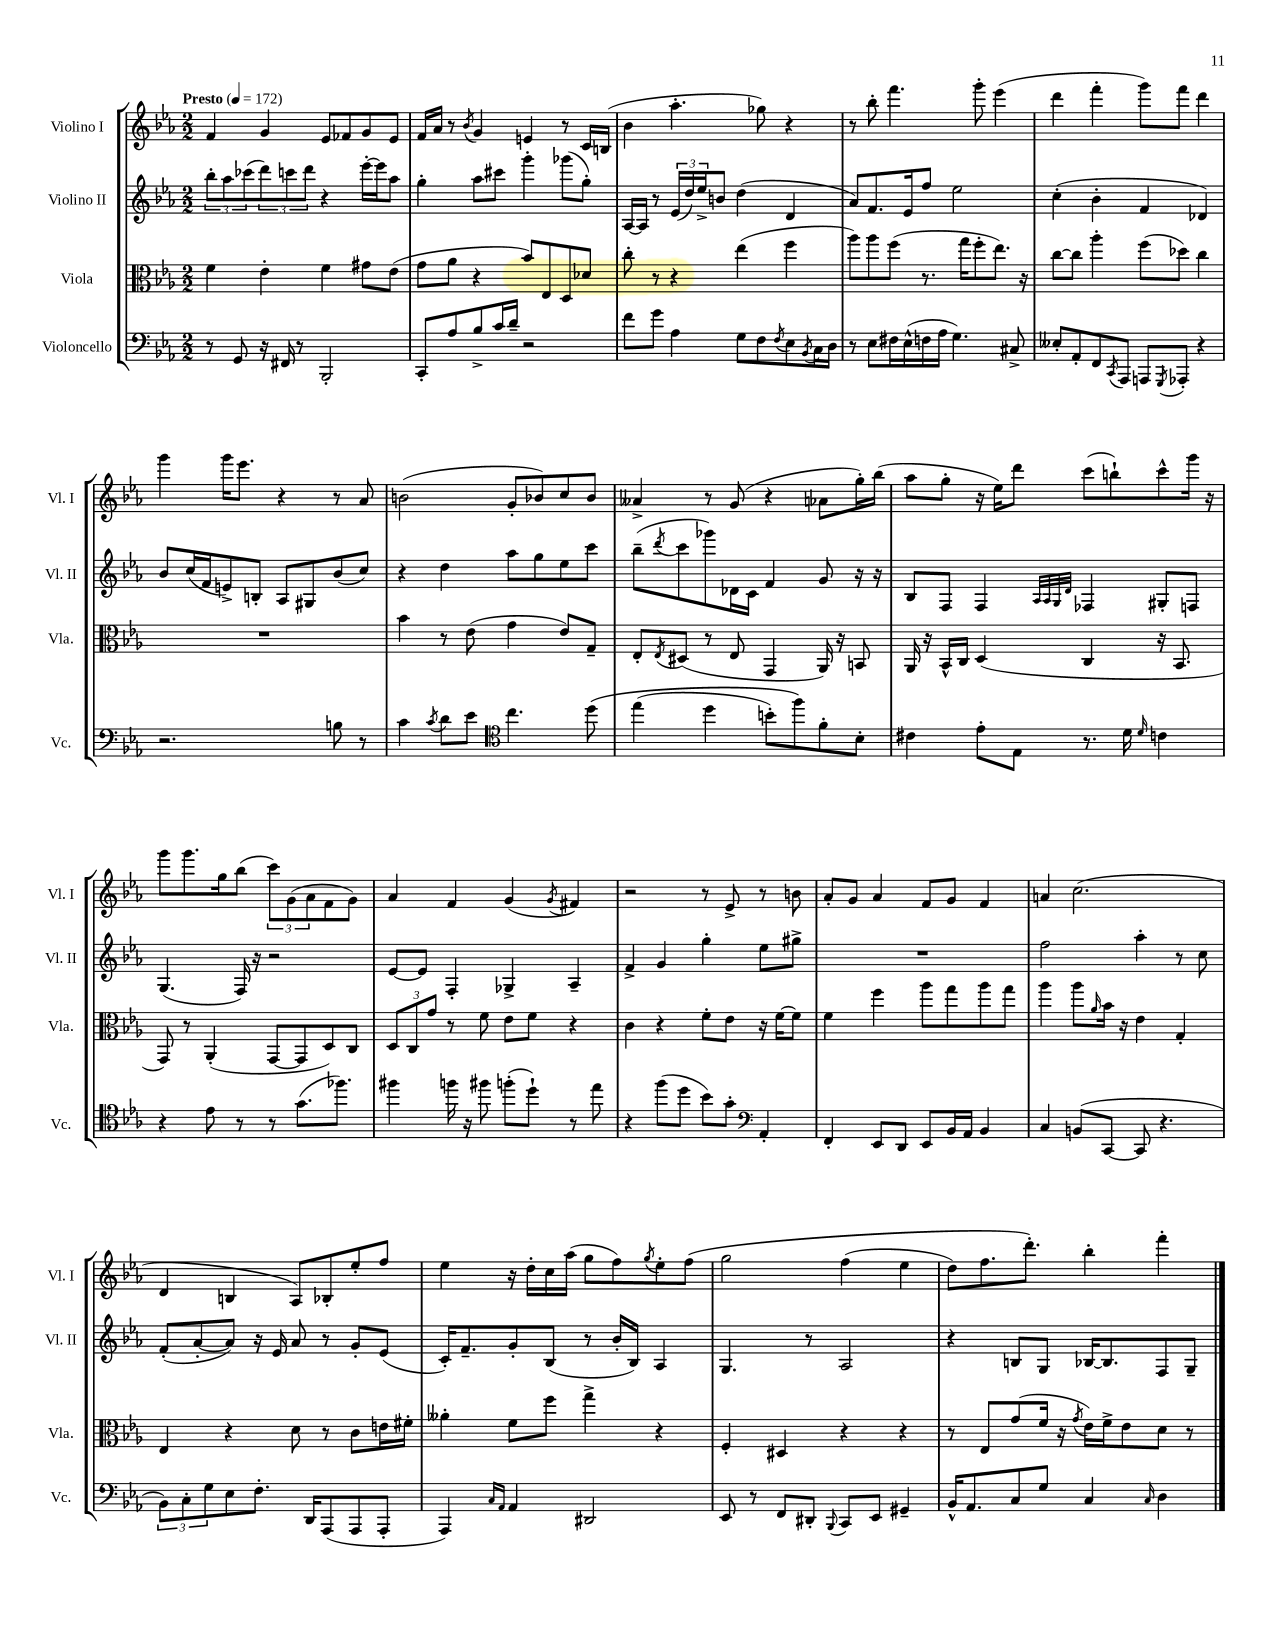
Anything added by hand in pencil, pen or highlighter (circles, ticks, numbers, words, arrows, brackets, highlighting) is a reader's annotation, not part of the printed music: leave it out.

**kern	**kern	**kern	**kern
*staff4	*staff3	*staff2	*staff1
*clefF4	*clefC3	*clefG2	*clefG2
*k[b-e-a-]	*k[b-e-a-]	*k[b-e-a-]	*k[b-e-a-]
*M2/2	*M2/2	*M2/2	*M2/2
*MM172	*MM172	*MM172	*MM172
8r	4f\	12bb-'\L	4f/
.	.	12aa-\	.
8GG/	.	.	.
.	.	(12ccc-\	.
16r	4e-'\	12ddd\)	4g/
16FF#/	.	.	.
.	.	12ccc\	.
8r	.	.	.
.	.	12ddd\J	.
2BBB-'/	4f\	4r	8e-/L
.	.	.	8f-/
.	8g#\L	[16eee-'\LL	8g/
.	.	16eee-\]J	.
.	(8e-\J	8aa-\J	8e-/J
=	=	=	=
8CC'/L	8g\L	4gg'\	16f/LL
.	.	.	16a-/JJ
8A-/	8a-\J	.	8r
.	.	.	8qb-/
8B-^/	4r	8aa-\L	4g/
16c/L	.	8ccc#\J	.
16d~/JJ	.	.	.
2r	8b-/L)	4ggg'\	4e/
.	8E-/	.	.
.	8D/	(8ggg-\L	8r
.	8d-/J	8gg'\J)	16c/LL
.	.	.	(16B/JJ
=	=	=	=
8f\L	8cc'\	[16A-/LL	4b-\
.	.	16A-/]JJ	.
8g\J	8r	8r	.
4A-\	4r	(24e-/LL	4.aa-'\
.	.	24dd/)	.
.	.	24ee-^/J	.
.	.	8b/J	.
8G\L	(4ee-\	(4dd\	.
8F\	.	.	8gg-\)
8qF/	.	.	.
8E-\	4ff\	4d/	4r
8qBB-/	.	.	.
16C\L	.	.	.
16D\JJ	.	.	.
=	=	=	=
8r	8aa-\L)	8a-/L)	8r
8E-\L	8aa-\	8.f/	8bb-'\
16F#\L	(8ff\J	.	4.fff\
(16E-^^\	.	16e-/k	.
16F\	8.r	8ff/J	.
16A-\JJ	.	.	.
4.G\)	.	2ee-\	.
.	16gg\LK	.	.
.	8ff'\	.	8ggg'\
.	8.ee-\J)	.	(4eee-\
8C#^/	.	.	.
.	16r	.	.
=	=	=	=
8E--'/L	[8cc\L	(4cc'\	4ddd\
8AA-'/	8cc\]J	.	.
8FF/	4aa-'\	4b-'\	4fff'\
8qCC/	.	.	.
8AAA-/J	.	.	.
8AAA/L	(8ff\L	4f/	8ggg\L)
8qGGG/	.	.	.
8AAA-'/J	8dd-\J)	.	8fff\J
4r	4cc\	4d-/)	4ddd\
=	=	=	=
2.r	1r	8b-/L	4ggg\
.	.	(16cc/L	.
.	.	16f/J	.
.	.	8e^/)	16ggg\LK
.	.	.	8.eee-\J
.	.	8B'/J	.
.	.	8A-/L	4r
.	.	8G#/	.
8B\	.	(8b-/	8r
8r	.	8cc/J)	8a-/
=	=	=	=
4c\	4b-\	4r	(2b\
8qc/	.	.	.
8d\L	8r	4dd\	.
8e-\J	(8e-\	.	.
*clefC4	*	*	*
4.cc\	4g\	8aa-\L	8g'/L
.	.	8gg\	8b-/)
.	8e-/L)	8ee-\	8cc/
&(8dd\	8G~/J	8ccc\J	8b-/J
=	=	=	=
(4ee-\	8E-'/L	(8bb-~\L	4a--^/
.	8qE-/	8qddd/	.
.	(8D#/J	8ccc\	.
4dd\	8r	8ggg-\)	8r
.	8E-/	16d-\L	(8g/
.	.	16c\JJ	.
8b'\L)	4GG/	4f/	4r
8ff\&)	.	.	.
8f'\	16AA-/)	8g/	8a-\L
.	16r	.	.
8B-'\J	8BB/	16r	16gg'\L)
.	.	16r	(16bb-\JJ
=	=	=	=
4c#\	16AA-/	8B-/L	8aa-\L
.	16r	.	.
.	16BB-^^/LL	8F/J	8gg'\J
.	16C/JJ	.	.
8e-'\L	(4D/	4F/	16r
.	.	.	16ee-\LK)
8E-\J	.	.	8ddd\J
.	.	32qqA-/LLL	.
.	.	32qqA-/	.
.	.	32qqG/	.
.	.	32qqd/JJJ	.
8.r	4C/	4F-/	(8ccc\L
.	.	.	8bb`\)
16d\	.	.	.
16qqd/	.	.	.
4c\	16r	8G#'/L	8ccc^^\
.	8.BB-/	.	.
.	.	8F/J	16ggg\Jk
.	.	.	16r
=	=	=	=
4r	8GG/)	(4.G/	8ggg\L
.	8r	.	8.ggg\
8e-\	(4AA-'/	.	.
.	.	.	16gg\k
8r	.	16F/)	(8bb-\J
.	.	16r	.
8r	[8GG/L	2r	12ccc\L)
.	.	.	(12g\
(8.g\L	8GG/]	.	.
.	.	.	12a-\
.	8D/)	.	8f\
8.ff-\J)	.	.	.
.	8C/J	.	8g\J)
=	=	=	=
4ff#\	12D/L	[8e-/L	4a-/
.	12C/	.	.
.	.	8e-/]J	.
.	12g/J	.	.
16ff\	8r	4F'/	4f/
16r	.	.	.
8ff#\	8f\	.	.
(8ff'\L	8e-\L	4G-^/	(4g/
8dd`\J)	8f\J	.	.
.	.	.	8qg/
8r	4r	4A-~/	4f#/)
8ee-\	.	.	.
=	=	=	=
4r	4c\	4f^/	2r
(8ff\L	4r	4g/	.
8dd\J	.	.	.
8b-\L)	8f'\L	4gg'\	8r
8g'\J	8e-\J	.	8e-^/
*clefF4	*	*	*
4AA-'/	16r	8ee-\L	8r
.	[16f\LK	.	.
.	8f\]J	8gg#^\J	8b\
=	=	=	=
4FF'/	4f\	1r	8a-'/L
.	.	.	8g/J
8EE-/L	4ff\	.	4a-/
8DD/J	.	.	.
8EE-/L	8aa-\L	.	8f/L
16BB-/L	8gg\	.	8g/J
16AA-/JJ	.	.	.
4BB-/	8aa-\	.	4f/
.	8gg\J	.	.
=	=	=	=
4C/	4aa-\	2ff\	4a/
(8BB/L	8aa-\L	.	(2.cc\
.	16qqa-/	.	.
[8CC/J	16b-\Jk	.	.
.	16r	.	.
8CC/]	4e-\	4aa-'\	.
4.r	.	.	.
.	4G'/	8r	.
.	.	8cc\	.
=	=	=	=
12BB-\L)	4E-/	(8f'/L	4d/
12C'\	.	.	.
.	.	[8a-'/	.
12G\	.	.	.
8E-\	4r	8a-/]J)	4B/
8.F'\J	.	16r	.
.	.	16e-/	.
.	8d\	8a-/	8A-/L)
16DD/LK	.	.	.
(8AAA-/	8r	8r	8B-'/
8AAA-/	8c\L	8g'/L	8ee-'/
8AAA-'/J	16e\L	(8e-/J	8ff/J
.	16f#'\JJ	.	.
=	=	=	=
4AAA-/)	4a--'\	16c'/LK)	4ee-\
.	.	8.f~/	.
16qqC/LL	.	.	.
16qqAA-/JJ	.	.	.
4AA-/	8f\L	8g'/	16r
.	.	.	16dd'\LL
.	8ff\J	(8B-/J	16cc\
.	.	.	(16aa-\JJ
2DD#/	4gg^\	8r	8gg\L
.	.	16b-'/LL	8ff\)
.	.	16B-/JJ)	.
.	.	.	8qgg/
.	4r	4A-/	8ee-'\
.	.	.	&(8ff\J
=	=	=	=
8EE-/	4F'/	4.G/	2gg\
8r	.	.	.
8FF/L	4D#/	.	.
8DD#'/J	.	8r	.
8qqBBB-/	.	.	.
8CC/L	4r	2A-/	(4ff\
8EE-/J	.	.	.
4GG#~/	4r	.	4ee-\
=	=	=	=
16BB-^^/LK	8r	4r	8dd\L)
8.AA-/	.	.	.
.	8E-/L	.	8.ff\
8C/	(8g/	8B/L	.
.	.	.	8.ddd'\J&)
8G/J	16f/Jk	8G/J	.
.	16r	.	.
.	8qg/	.	.
4C/	16e-\LL)	[16B-/LK	4bb-'\
.	16f^\J	8.B-/]	.
.	8e-\	.	.
16qqC/	.	.	.
4D\	8d\J	8F/	4fff'\
.	8r	8G~/J	.
==	==	==	==
*-	*-	*-	*-
